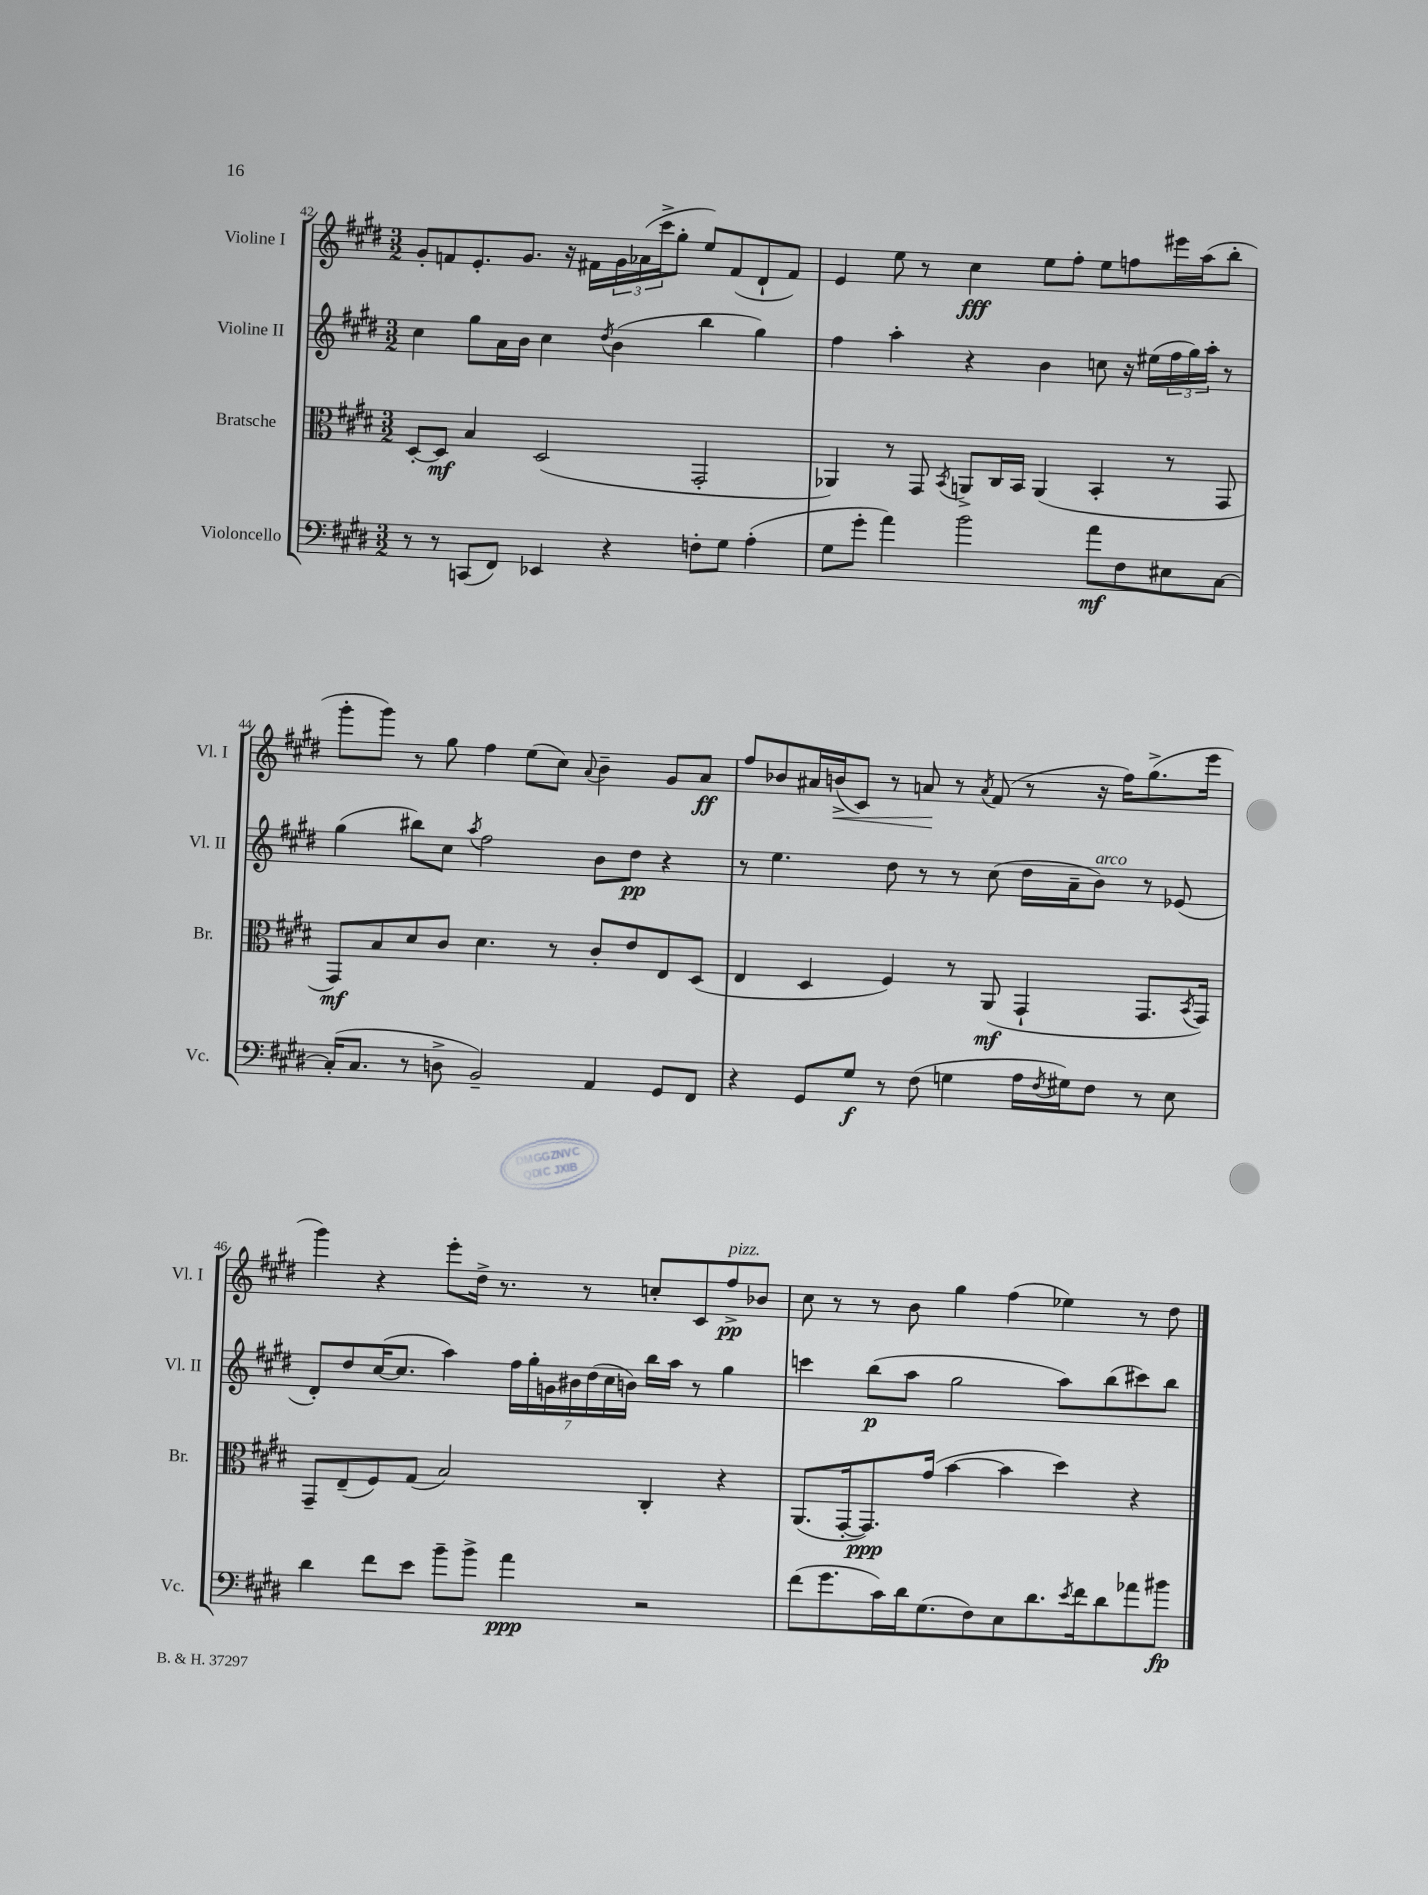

**kern	**dynam	**kern	**dynam	**kern	**dynam	**kern	**dynam
*part4	*part4	*part3	*part3	*part2	*part2	*part1	*part1
*staff4	*staff4	*staff3	*staff3	*staff2	*staff2	*staff1	*staff1
*I"Violoncello	*	*I"Bratsche	*	*I"Violine II	*	*I"Violine I	*
*I'Vc.	*	*I'Br.	*	*I'Vl. II	*	*I'Vl. I	*
*clefF4	*	*clefC3	*	*clefG2	*	*clefG2	*
*k[f#c#g#d#]	*	*k[f#c#g#d#]	*	*k[f#c#g#d#]	*	*k[f#c#g#d#]	*
*M3/2	*	*M3/2	*	*M3/2	*	*M3/2	*
=42	=42	=42	=42	=42	=42	=42	=42
8r	.	[8D#'/L	.	4cc#\	.	8g#'/L	.
8r	.	8D#/J]	mf	.	.	8fn/	.
(8CCn/L	.	4B/	.	8gg#\L	.	8.e'/	.
8FF#/J)	.	.	.	16a\L	.	.	.
.	.	.	.	16b\JJ	.	8.g#/J	.
4EE-X/	.	(2D#/	.	4cc#\	.	.	.
.	.	.	.	.	.	16r	.
.	.	.	.	.	.	16f#X\LL	.
.	.	.	.	8qdd#/	.	.	.
4r	.	.	.	(4b\	.	24g#\	.
.	.	.	.	.	.	(24a-X\	.
.	.	.	.	.	.	24ccc#^\J	.
.	.	.	.	.	.	8gg#'\J	.
8Fn'\L	.	2GG#'/	.	4bb\	.	8ee/L)	.
8G#\J	.	.	.	.	.	(8f#/	.
(4A'\	.	.	.	4gg#\)	.	8d#`/	.
.	.	.	.	.	.	8f#/J)	.
=43	=43	=43	=43	=43	=43	=43	=43
8G#\L	.	4AA-X/)	.	4ff#\	.	4e/	.
8g#'\J	.	.	.	.	.	.	.
4a\)	.	8r	.	4aa'\	.	8ee\	.
.	.	8GG#/	.	.	.	8r	.
.	.	8qBB/	.	.	.	.	.
2b\	.	8AAn^/L	.	4r	.	4cc#\	fff
.	.	16C#/L	.	.	.	.	.
.	.	16BB/JJ	.	.	.	.	.
.	.	(4AA/	.	4b\	.	8ee\L	.
.	.	.	.	.	.	8ff#'\J	.
8a\L	mf	4BB'/	.	8ccn\	.	8ee\L	.
8F#\	.	.	.	16r	.	8ffn\	.
.	.	.	.	(16ee#X\LL	.	.	.
8E#X\	.	8r	.	24ff#\	.	16eee#X\L	.
.	.	.	.	24gg#\)	.	.	.
.	.	.	.	.	.	(16aa\J	.
.	.	.	.	24aa'\JJ	.	.	.
[8C#\J	.	8GG#/	.	8r	.	8bb'\J	.
!!LO:LB:g=z
=44	=44	=44	=44	=44	=44	=44	=44
(16C#'/KL]	.	8GG#/L)	mf	(4gg#\	.	8ggg#'\L	.
8.C#/J	.	.	.	.	.	.	.
.	.	8B/	.	.	.	8ggg#\J)	.
8r	.	8d#/	.	8bb#X\L)	.	8r	.
8Dn^\	.	8c#/J	.	8cc#\J	.	8gg#\	.
.	.	.	.	8qaa/	.	.	.
2BB~/)	.	4.d#\	.	2ff#\	.	4ff#\	.
.	.	.	.	.	.	(8ee\L	.
.	.	8r	.	.	.	8cc#\J)	.
.	.	.	.	.	.	8qqa/	.
4AA/	.	8c#'/L	.	8b\L	.	4b~\	.
.	.	8e/	.	8dd#\J	pp	.	.
8GG#/L	.	8E/	.	4r	.	8g#/L	.
8FF#/J	.	(8D#/J	.	.	.	8a/J	ff
=45	=45	=45	=45	=45	=45	=45	=45
4r	.	4E/	.	8r	.	8ff#/L	.
.	.	.	.	4.ee\	.	8b-X/	.
8GG#/L	.	4D#/	.	.	.	16a#X/L	.
!	!	!	!	!	!	!	!LO:HP:b
.	.	.	.	.	.	(16bn^/J	<
8G#/J	f	.	.	.	.	8c#/J)	.
8r	.	4F#/)	.	8dd#\	.	8r	.
(8F#\	.	.	.	8r	.	8an/	.
4Gn\	.	8r	.	8r	.	8r	[
.	.	.	.	.	.	8qa/	.
.	.	(8AA/	mf	(8cc#\	.	(8f#/	.
16A\LL	.	4GG#`/	.	16dd#\LL	.	8r	.
8qF#/	.	.	.	.	.	.	.
16G#X\J)	.	.	.	16a~\J	.	.	.
!	!	!	!	!LO:TX:a:i:t=arco	!	!	!
8F#\J	.	.	.	8b\J)	.	16r	.
.	.	.	.	.	.	16ff#\KL)	.
8r	.	8.GG#/L	.	8r	.	(8.gg#^\	.
8E\	.	.	.	(8e-X/	.	.	.
.	.	8qBB/	.	.	.	.	.
.	.	16GG#/Jk)	.	.	.	16eee\Jk	.
!!LO:LB:g=z
=46	=46	=46	=46	=46	=46	=46	=46
4d#\	.	8GG#~/L	.	8d#'/L)	.	4ggg#\)	.
.	.	(8E~/	.	8dd#/	.	.	.
8f#\L	.	8F#/)	.	([16cc#/K	.	4r	.
.	.	.	.	8.cc#/J]	.	.	.
8e\J	.	(8G#/J	.	.	.	.	.
8b~\L	.	2B/)	.	4aa\)	.	8eee'\L	.
8b^\J	.	.	.	.	.	16dd#^\Jk	.
.	.	.	.	.	.	8.r	.
4a\	ppp	.	.	28ff#\LL	.	.	.
.	.	.	.	28gg#'\	.	.	.
.	.	.	.	28gn\	.	.	.
.	.	.	.	28b#X\	.	.	.
.	.	.	.	.	.	8r	.
.	.	.	.	(28dd#\	.	.	.
.	.	.	.	28cc#\	.	.	.
.	.	.	.	28bn\JJ)	.	.	.
2r	.	4C#'/	.	16bb\LL	.	8ccn'/L	.
.	.	.	.	16aa\JJ	.	.	.
.	.	.	.	8r	.	8c#/	.
!	!	!	!	!	!	!LO:TX:a:i:t=pizz.	!
.	.	4r	.	4gg#\	.	8ff#^/	pp
.	.	.	.	.	.	8b-X/J	.
=47	=47	=47	=47	=47	=47	=47	=47
(8f#\L	.	(8.AA/L	.	4cccn\	.	8cc#\	.
8.g#\	.	.	.	.	.	8r	.
.	.	[16GG#'/k	.	.	.	.	.
.	.	8.GG#/])	ppp	(8bb\L	p	8r	.
16c#\L)	.	.	.	.	.	.	.
16d#\J	.	.	.	8aa\J	.	8b\	.
(8.G#\	.	(16g#/Jk	.	.	.	.	.
.	.	[4b\	.	2gg#\	.	4gg#\	.
8F#\)	.	.	.	.	.	.	.
8E\	.	4b\]	.	.	.	(4ff#\	.
8.d#\	.	.	.	.	.	.	.
.	.	4dd#\)	.	8aa\L)	.	4ee-X\)	.
8qe/	.	.	.	.	.	.	.
16f#\k	.	.	.	.	.	.	.
8d#\	.	.	.	(8bb\	.	.	.
8a-X\	.	4r	.	8ccc#X\)	.	8r	.
8b#X\J	fp	.	.	8bb\J	.	8dd#\	.
==	==	==	==	==	==	==	==
*-	*-	*-	*-	*-	*-	*-	*-
